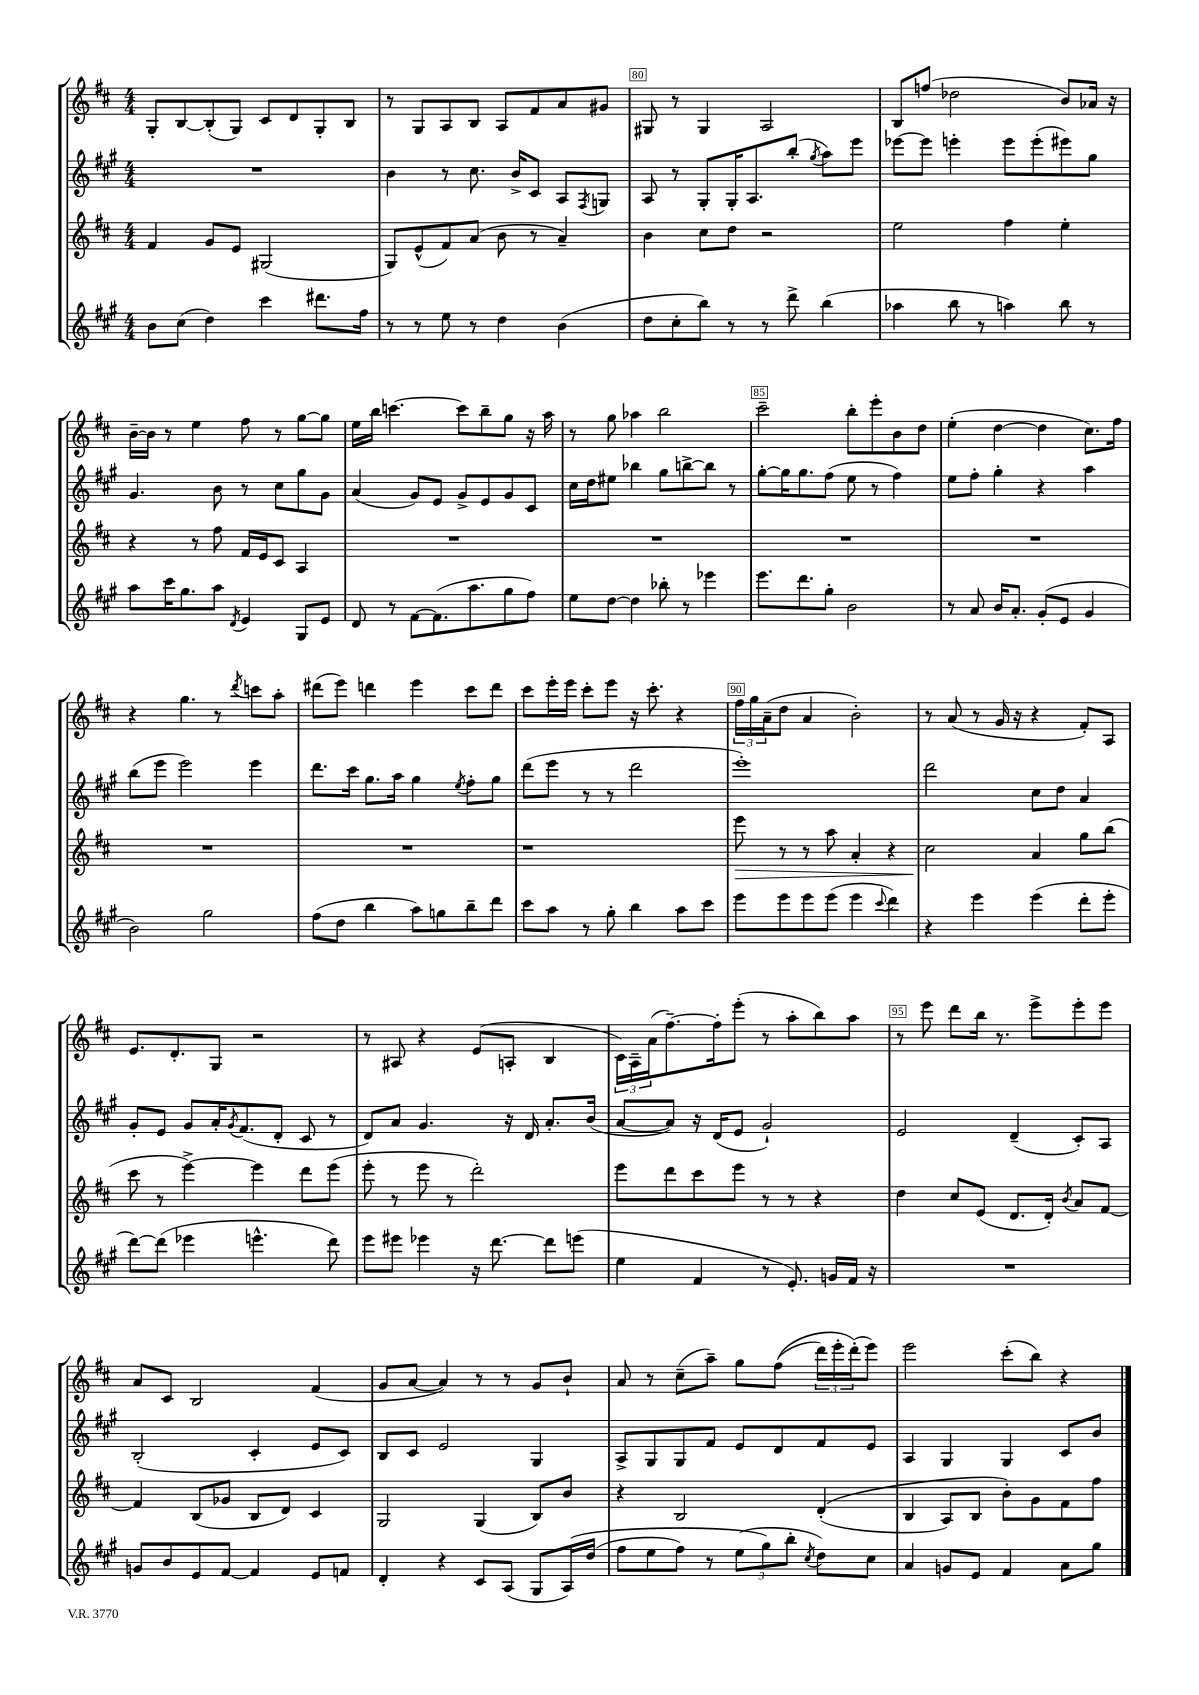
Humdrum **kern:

**kern	**kern	**kern	**kern
*staff4	*staff3	*staff2	*staff1
*clefG2	*clefG2	*clefG2	*clefG2
*k[f#c#g#]	*k[f#c#]	*k[f#c#g#]	*k[f#c#]
*M4/4	*M4/4	*M4/4	*M4/4
8b	4f#	1r	8G'
(8cc#	.	.	[8B
4dd)	8g	.	(8B']
.	8e	.	8G)
4ccc#	(2G#	.	8c#
.	.	.	8d
8.ddd#	.	.	8G'
.	.	.	8B
16ff#	.	.	.
=	=	=	=
8r	8G)	4b	8r
8r	(8e^^	.	8G
8ee	8f#)	8r	8A
8r	(8a	8.cc#	8B
4dd	8b	.	8A
.	.	16b^	.
.	8r	8c#	8f#
(4b	4a~)	8A	8a
.	.	8qF#	.
.	.	8G	8g#
=	=	=	=
8dd	4b	8A	8G#
8cc#'	.	8r	8r
8bb)	8cc#	8G#'	4G#
8r	8dd	16G#'	.
.	.	8.A	.
8r	2r	.	2A
8ddd^	.	(8bb'	.
.	.	8qgg#	.
(4bb	.	8aa)	.
.	.	8eee	.
=	=	=	=
4aa-	2ee	[8eee-	8B
.	.	8eee-]	(8ff
8bb	.	4eee'	2dd-
8r	.	.	.
4aa)	4ff#	8eee	.
.	.	(8eee'	.
8bb	4ee'	8eee#)	8b)
8r	.	8gg#	16a-
.	.	.	16r
=	=	=	=
8aa	4r	4.g#	[16b~
.	.	.	16b]
16ccc#	.	.	8r
8.gg#	.	.	.
.	8r	.	4ee
8aa	8ff#	8b	.
8qd	.	.	.
4e	16f#	8r	8ff#
.	16e	.	.
.	8c#	8cc#	8r
8G#	4A	8gg#	[8gg
8e	.	8g#	8gg]
=	=	=	=
8d	1r	(4a	16ee
.	.	.	16bb
8r	.	.	[4.ccc
[8f#	.	8g#)	.
(8.f#]	.	8e	.
.	.	8g#^	8ccc]
8.aa	.	.	.
.	.	8e	8bb~
8gg#	.	8g#	8gg
8ff#)	.	8c#	16r
.	.	.	16aa
=	=	=	=
8ee	1r	16cc#	8r
.	.	16dd	.
[8dd	.	8ee#	8gg
4dd]	.	4bb-	4aa-
8bb-'	.	8gg#	2bb
8r	.	[8bb^	.
4eee-	.	8bb]	.
.	.	8r	.
=	=	=	=
8.eee	1r	[8gg#'	2ccc#~
.	.	16gg#]	.
8.ddd	.	8.gg#	.
8gg#'	.	(8ff#	.
2b	.	8ee	8bb'
.	.	8r	8eee'
.	.	4ff#)	8b
.	.	.	8dd
=	=	=	=
8r	1r	8ee	(4ee'
8a	.	8ff#'	.
16b	.	4gg#'	[4dd
8.a'	.	.	.
(8g#'	.	4r	4dd]
8e	.	.	.
4g#	.	4aa	8.cc#)
.	.	.	16ff#
=	=	=	=
2b)	1r	(8bb	4r
.	.	8eee	.
.	.	2eee)	4.gg
2gg#	.	.	.
.	.	.	8r
.	.	.	8qddd
.	.	4eee	8ccc
.	.	.	8aa'
=	=	=	=
(8ff#	1r	8.ddd	(8ddd#
8dd	.	.	8eee)
.	.	16ccc#	.
4bb	.	8.gg#	4ddd
.	.	16aa	.
8aa)	.	4gg#	4eee
8gg	.	.	.
.	.	8qee	.
8bb~	.	8ff#'	8ccc#
8ddd	.	8gg#	8ddd
=	=	=	=
8ccc#	1r	(8ddd	8ccc#
8aa	.	8eee	16eee'
.	.	.	16eee
8r	.	8r	8ccc#'
8gg#'	.	8r	8eee
4bb	.	2ddd	16r
.	.	.	8.ccc#'
8aa	.	.	4r
8ccc#	.	.	.
=	=	=	=
8eee	8eee	1eee')	24ff#
.	.	.	24gg
.	.	.	(24a~
8eee	8r	.	8dd
8eee	8r	.	4a
(8eee	8aa	.	.
4eee	4a'	.	2b')
8qqccc#	.	.	.
4ddd)	4r	.	.
=	=	=	=
4r	2cc#	2ddd	8r
.	.	.	(8a
4eee	.	.	8r
.	.	.	16g
.	.	.	16r
(4eee	4a	8cc#	4r
.	.	8dd	.
8ddd'	8gg	4a	8f#')
8eee'	(8bb	.	8A
=	=	=	=
[8ddd)	8ccc#	8g#'	8.e
(8ddd]	8r	8e	.
.	.	.	8.d'
4eee-	[4eee^)	8g#	.
.	.	16a'	8G
.	.	8qg#	.
.	.	(8.f#	.
4.eee^^	4eee]	.	2r
.	.	8d'	.
.	8ddd	8c#	.
8ddd)	(8eee	8r	.
=	=	=	=
8eee	8eee'	8d)	8r
8eee#	8r	8a	8A#
4eee-	8eee	4.g#	4r
.	8r	.	.
16r	2ddd')	.	(8e
[8.ddd	.	.	.
.	.	16r	8A'
.	.	16d	.
8ddd]	.	8.a'	4B
(8eee	.	.	.
.	.	(16b	.
=	=	=	=
4ee	8eee	[8a	24c#)
.	.	.	24A~
.	.	.	(24a
.	8ddd	8a])	[8.ff#~)
4f#	8ccc#	16r	.
.	.	(16d	16ff#']
.	8eee	8e	(8eee'
8r	8r	2g#`)	8r
8.e')	8r	.	8aa'
.	4r	.	8bb)
16g	.	.	.
16f#	.	.	8aa
16r	.	.	.
=	=	=	=
1r	4dd	2e	8r
.	.	.	8eee
.	8cc#	.	8ddd
.	(8e	.	16bb
.	.	.	8.r
.	8.d	(4d~	.
.	.	.	8eee^
.	16d')	.	.
.	8qb	.	.
.	8a	8c#')	8eee'
.	[8f#	8A	8eee
=	=	=	=
8g	4f#]	(2B'	8a
8b	.	.	8c#
8e	(8B	.	2B
[8f#	8g-	.	.
4f#]	8B	4c#'	.
.	8d)	.	.
8e	4c#	8e	(4f#
8f	.	8c#)	.
=	=	=	=
4d'	2G	8B	8g
.	.	8c#	[8a
4r	.	2e	4a])
8c#	(4G	.	8r
(8A	.	.	8r
8G#	8B)	4G#	8g
&(16A)	8b	.	8b`
(16dd	.	.	.
=	=	=	=
8ff#	4r	8A^	8a
8ee	.	8G#	8r
8ff#)	2B	8G#	(8cc#~
8r	.	8f#	8aa~)
(12ee	.	8e	8gg
12gg#&)	.	.	.
.	.	8d	&((8ff#
12bb'	.	.	.
8qcc#	.	.	.
8dd)	&((4d'	8f#	24ddd)
.	.	.	24eee'
.	.	.	(24ddd'&)
8cc#	.	8e	8eee)
=	=	=	=
4a	4B	4A	2eee
8g	8A)	4G#	.
8e	8B	.	.
4f#	8b'&)	4G#	(8ccc#'
.	8g	.	8bb)
8a	8f#	8c#	4r
8gg#	8ff#	8b	.
==	==	==	==
*-	*-	*-	*-
